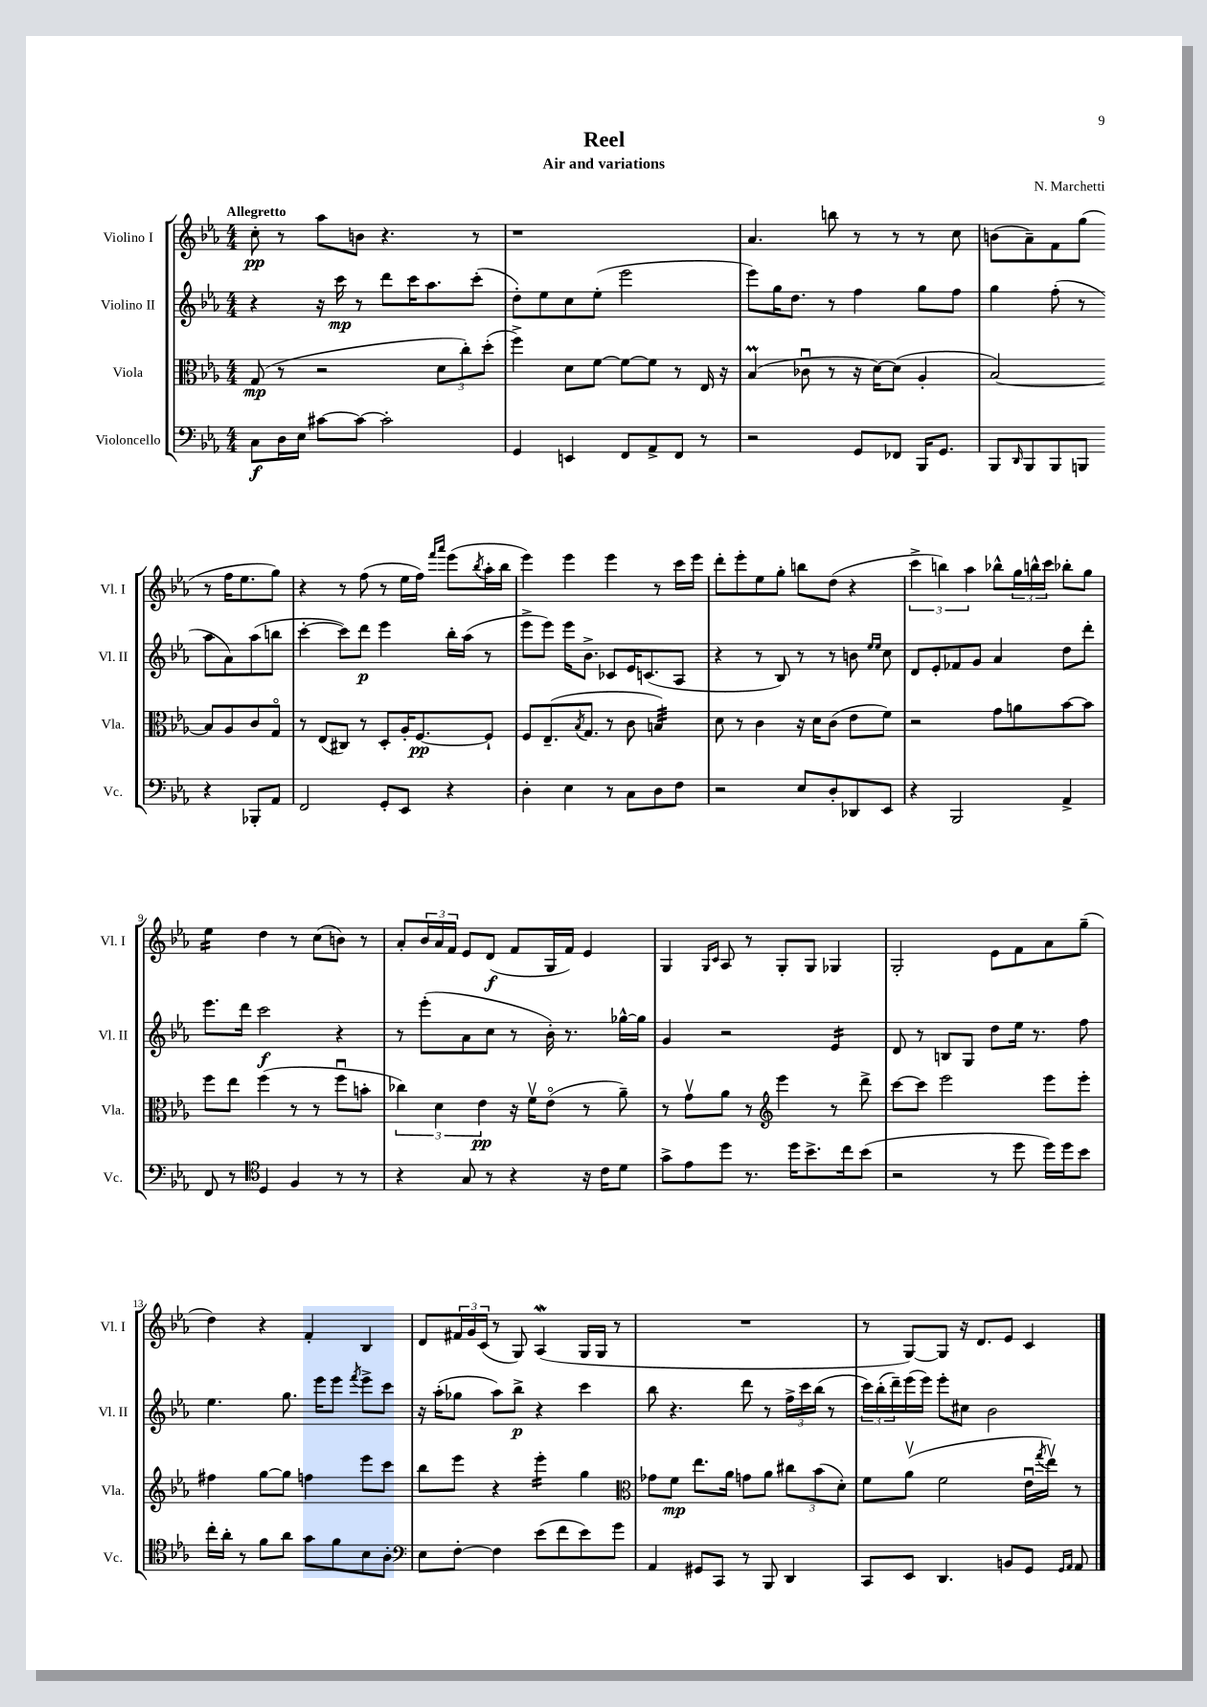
\header { title = "Reel" composer = "N. Marchetti" subtitle = "Air and variations" }
<<
\new StaffGroup <<
\new Staff = "s0" \with { instrumentName = "Violino I" shortInstrumentName = "Vl. I" } {
    \clef treble \key ees \major \numericTimeSignature \time 4/4 \tempo "Allegretto"
    c''8-.\pp r8 aes''8 b'8 r4. r8 |
    r1 |
    aes'4. b''8 r8 r8 r8 c''8 |
    b'8( aes'8--) f'8 g''8( r8 f''16 ees''8. g''8) |
    r4 r8 f''8( r8 ees''16 f''16) \grace { f'''16 aes'''16 } ees'''8( \acciaccatura { bes''8 } aes''16-. bes''16 |
    ees'''4) ees'''4 ees'''4 r8 c'''16 ees'''16 |
    d'''8-. ees'''8-. ees''8 g''8-. b''8 d''8( r4 |
    \tuplet 3/2 { c'''4-> b''4) aes''4 } bes''8-^ \tuplet 3/2 { g''16 b''16-^ c'''16 } bes''8-. g''8 |
    ees''4:16 d''4 r8 c''8( b'8) r8 |
    aes'8-. \tuplet 3/2 { bes'16 aes'16 f'16 } ees'8 d'8\f( f'8 g16 f'16) ees'4 |
    g4 \grace { g16 c'16 } aes8 r8 g8-. g8 ges4 |
    g2-. ees'8 f'8 aes'8 g''8--( |
    d''4) r4 f'4-. bes4 |
    d'8 \tuplet 3/2 { fis'16 g'16 c'16( } r8 g8) aes4\mordent( g16 g16 r8 |
    R1 |
    r8 g8~) g8 r16 d'8. ees'8 c'4 \bar "|." |
}
\new Staff = "s1" \with { instrumentName = "Violino II" shortInstrumentName = "Vl. II" } {
    \clef treble \key ees \major \numericTimeSignature \time 4/4
    r4 r16 c'''16\mp r8 d'''8 c'''16 aes''8. c'''8-.( |
    d''8-.) ees''8 c''8 ees''8-.( ees'''2 |
    ees'''8) g''16 d''8. r8 f''4 g''8 f''8 |
    g''4 f''8-.( r8 aes''8 aes'8) aes''8( b''8 |
    c'''4~-. c'''8) d'''8\p ees'''4 bes''16-. aes''16( r8 |
    ees'''8-> ees'''8) ees'''16 bes'8.-> ces'8 ees'16 c'8.( aes8 |
    r4 r8 bes8) r8 r8 b'8 \grace { ees''16 ees''16 } c''8 |
    d'8 ees'8-. fes'8 g'8 aes'4 d''8 d'''8-. |
    ees'''8. d'''16 c'''2\f r4 |
    r8 ees'''8-.( aes'8 c''8 r8 bes'16-.) r8. ges''16~-^ ges''16 |
    g'4 r2 ees'4:16 |
    d'8 r8 b8 g8 d''8 ees''16 r8. f''8 |
    ees''4. g''8. ees'''16 ees'''8 \acciaccatura { f'''8 } ees'''8-> c'''8 |
    r16 aes''16-.( ges''8 aes''8) bes''8->\p r4 c'''4 |
    bes''8 r4. d'''8 r8 \tuplet 3/2 { f''16-> c'''16 bes''16( } r8 |
    \tuplet 3/2 { c'''16) bes''16-.( d'''16--) } ees'''16( ees'''16) ees'''8-. cis''8 bes'2 \bar "|." |
}
\new Staff = "s2" \with { instrumentName = "Viola" shortInstrumentName = "Vla." } {
    \clef alto \key ees \major \numericTimeSignature \time 4/4
    g8\mp( r8 r2 \tuplet 3/2 { d'8 c''8-.) d''8-.( } |
    f''4->) d'8 f'8~ f'8~ f'8 r8 ees16 r16 |
    bes4\prall( ces'8\downbow r8 r16 d'16~) d'8( aes4-. |
    bes2~) bes8 aes8 c'8 g8\flageolet |
    r8 ees8( cis8) r8 d8-. aes16-. f8.~\pp f8-! |
    f8 ees8.--( \acciaccatura { bes8 } g8. r8 c'8 b4:32) |
    d'8 r8 c'4 r16 d'16 c'8( ees'8 f'8) |
    r2 g'8 a'8 bes'8~ bes'8 |
    f''8 ees''8 f''4( r8 r8 f''8\downbow b'8-. |
    \tuplet 3/2 { ces''4) d'4 ees'4\pp } r16 f'16\upbow ees'8\flageolet( r8 aes'8--) |
    r8 g'8\upbow aes'8 r8 \clef treble ees'''4 r8 d'''8-> |
    c'''8~ c'''8 ees'''2 ees'''8 ees'''8-. |
    fis''4 g''8~ g''8 f''4 ees'''8 c'''8 |
    bes''8 ees'''8 r4 ees'''4:16-. g''4 |
    \clef alto ges'8 f'8\mp ees''8. aes'16 g'8 aes'8 \tuplet 3/2 { cis''8 bes'8( d'8-.) } |
    f'8 aes'8\upbow( f'2 ees'16\downbow \acciaccatura { g''8 } ees''16\upbow) r8 \bar "|." |
}
\new Staff = "s3" \with { instrumentName = "Violoncello" shortInstrumentName = "Vc." } {
    \clef bass \key ees \major \numericTimeSignature \time 4/4
    c8\f d16 ees16 cis'8~ cis'8~ cis'2-. |
    g,4 e,4 f,8 aes,8-> f,8 r8 |
    r2 g,8 fes,8 bes,,16 g,8. |
    bes,,8 \grace { d,16 } bes,,8 bes,,8 b,,8 r4 bes,,8-. aes,8 |
    f,2 g,8-. ees,8 r4 |
    d4-. ees4 r8 c8 d8 f8 |
    r2 ees8 d8-. des,8 ees,8 |
    r4 bes,,2 aes,4-> |
    f,8 r8 \clef tenor d4 f4 r8 r8 |
    r4 g8 r8 r4 r16 c'16 d'8 |
    g'8-> ees'8 d''8 r8. d''16 bes'8.-> c''16 bes'8( |
    r2 r8 d''8 d''16) d''16 bes'8 |
    c''16-. aes'16-. r8 f'8 aes'8 g'8 f'8 bes8 aes8-. |
    \clef bass ees8 f8~-. f4 ees'8( f'8 ees'8) g'8 |
    aes,4 gis,8 c,8 r8 bes,,8 d,4 |
    c,8 ees,8 d,4. b,8 g,8 \grace { g,16 aes,16 } aes,8 \bar "|." |
}
>>
>>
